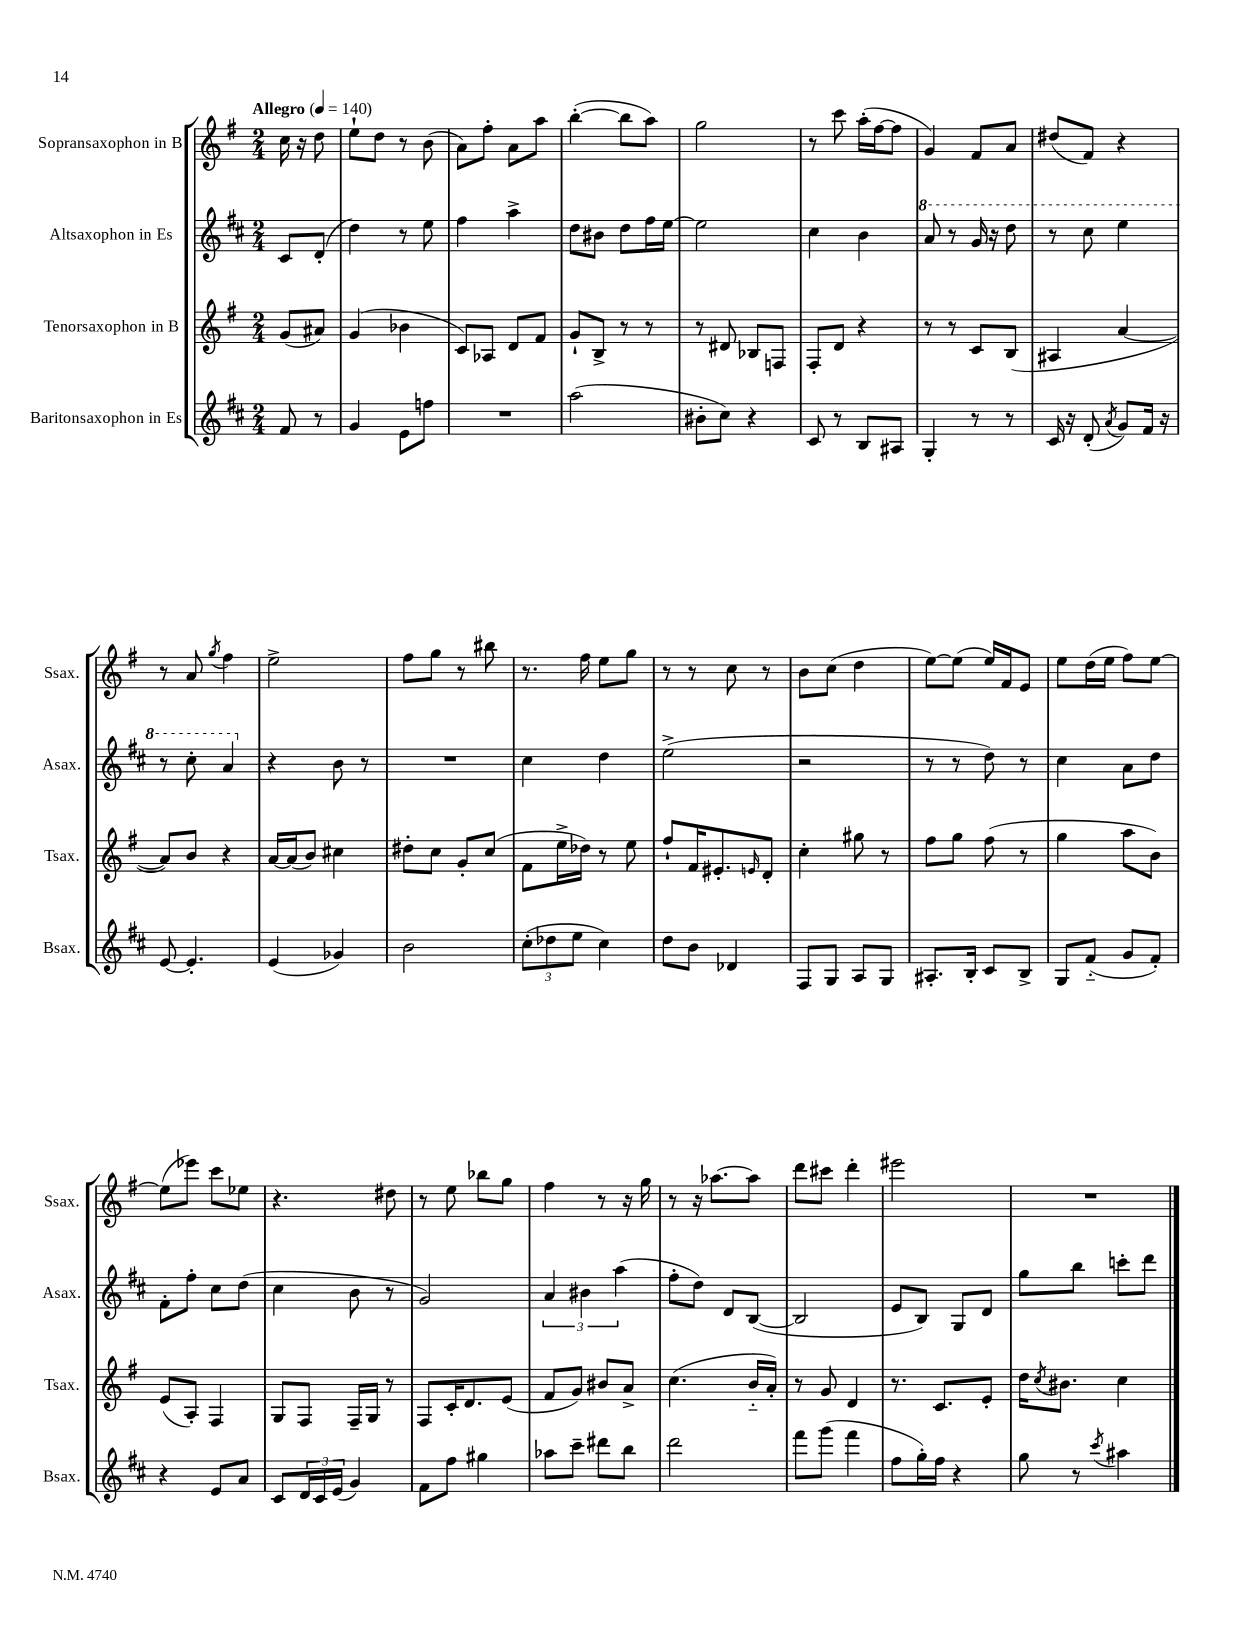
<<
\new StaffGroup <<
\new Staff = "s0" \with { instrumentName = "Sopransaxophon in B" shortInstrumentName = "Ssax." } {
    \clef treble \key g \major \numericTimeSignature \time 2/4 \partial 4 \tempo "Allegro" 4 = 140
    c''16 r16 d''8 |
    e''8-! d''8 r8 b'8( |
    a'8) fis''8-. a'8 a''8 |
    b''4~-.( b''8 a''8) |
    g''2 |
    r8 c'''8 a''16-.( fis''16~ fis''8 |
    g'4) fis'8 a'8 |
    dis''8( fis'8) r4 |
    r8 a'8 \acciaccatura { g''8 } fis''4 |
    e''2-> |
    fis''8 g''8 r8 bis''8 |
    r8. fis''16 e''8 g''8 |
    r8 r8 c''8 r8 |
    b'8 c''8( d''4 |
    e''8~) e''8( e''16) fis'16 e'8 |
    e''8 d''16( e''16 fis''8) e''8~ |
    e''8( ees'''8) c'''8 ees''8 |
    r4. dis''8 |
    r8 e''8 bes''8 g''8 |
    fis''4 r8 r16 g''16 |
    r8 r16 aes''8.~ aes''8 |
    d'''8 cis'''8 d'''4-. |
    eis'''2 |
    R2 \bar "|." |
}
\new Staff = "s1" \with { instrumentName = "Altsaxophon in Es" shortInstrumentName = "Asax." } {
    \clef treble \key d \major \numericTimeSignature \time 2/4 \partial 4
    cis'8 d'8-.( |
    d''4) r8 e''8 |
    fis''4 a''4-> |
    d''8 bis'8 d''8 fis''16 e''16~ |
    e''2 |
    cis''4 b'4 |
    \ottava #1 a''8 r8 g''16 r16 d'''8 |
    r8 cis'''8 e'''4 |
    r8 cis'''8-. a''4 \ottava #0 |
    r4 b'8 r8 |
    R2 |
    cis''4 d''4 |
    e''2->( |
    r2 |
    r8 r8 d''8) r8 |
    cis''4 a'8 d''8 |
    fis'8-. fis''8-. cis''8 d''8( |
    cis''4 b'8 r8 |
    g'2) |
    \tuplet 3/2 { a'4 bis'4 a''4( } |
    fis''8-. d''8) d'8 b8~( |
    b2 |
    e'8 b8) g8 d'8 |
    g''8 b''8 c'''8-. d'''8 \bar "|." |
}
\new Staff = "s2" \with { instrumentName = "Tenorsaxophon in B" shortInstrumentName = "Tsax." } {
    \clef treble \key g \major \numericTimeSignature \time 2/4 \partial 4
    g'8( ais'8) |
    g'4( bes'4 |
    c'8) aes8 d'8 fis'8 |
    g'8-! b8-> r8 r8 |
    r8 dis'8 bes8 f8 |
    fis8-. d'8 r4 |
    r8 r8 c'8 b8( |
    ais4 a'4~ |
    a'8) b'8 r4 |
    a'16~ a'16( b'8) cis''4 |
    dis''8-. c''8 g'8-. c''8( |
    fis'8 e''16-> des''16) r8 e''8 |
    fis''8-! fis'16 eis'8.-. \grace { e'16 } d'8-. |
    c''4-. gis''8 r8 |
    fis''8 g''8 fis''8( r8 |
    g''4 a''8 b'8) |
    e'8( a8-.) fis4 |
    g8 fis8 fis16-- g16 r8 |
    fis8 c'16-. d'8. e'8( |
    fis'8 g'8) bis'8 a'8-> |
    c''4.( b'16-_ a'16-.) |
    r8 g'8 d'4 |
    r8. c'8. e'8-. |
    d''16 \acciaccatura { c''8 } bis'8. c''4 \bar "|." |
}
\new Staff = "s3" \with { instrumentName = "Baritonsaxophon in Es" shortInstrumentName = "Bsax." } {
    \clef treble \key d \major \numericTimeSignature \time 2/4 \partial 4
    fis'8 r8 |
    g'4 e'8 f''8 |
    R2 |
    a''2( |
    bis'8-. cis''8) r4 |
    cis'8 r8 b8 ais8 |
    g4-. r8 r8 |
    cis'16 r16 d'8-.( \acciaccatura { a'8 } g'8) fis'16 r16 |
    e'8~ e'4.-. |
    e'4( ges'4) |
    b'2 |
    \tuplet 3/2 { cis''8-.( des''8 e''8 } cis''4) |
    d''8 b'8 des'4 |
    fis8 g8 a8 g8 |
    ais8.-. b16-. cis'8 b8-> |
    g8 fis'8-_( g'8 fis'8-.) |
    r4 e'8 a'8 |
    cis'8 \tuplet 3/2 { d'16 cis'16 e'16( } g'4) |
    fis'8 fis''8 gis''4 |
    aes''8 cis'''8-- dis'''8 b''8 |
    d'''2 |
    fis'''8 g'''8( fis'''4 |
    fis''8 g''16-.) fis''16 r4 |
    g''8 r8 \acciaccatura { cis'''8 } ais''4 \bar "|." |
}
>>
>>
\layout { \context { \Score \remove "Bar_number_engraver" } }
